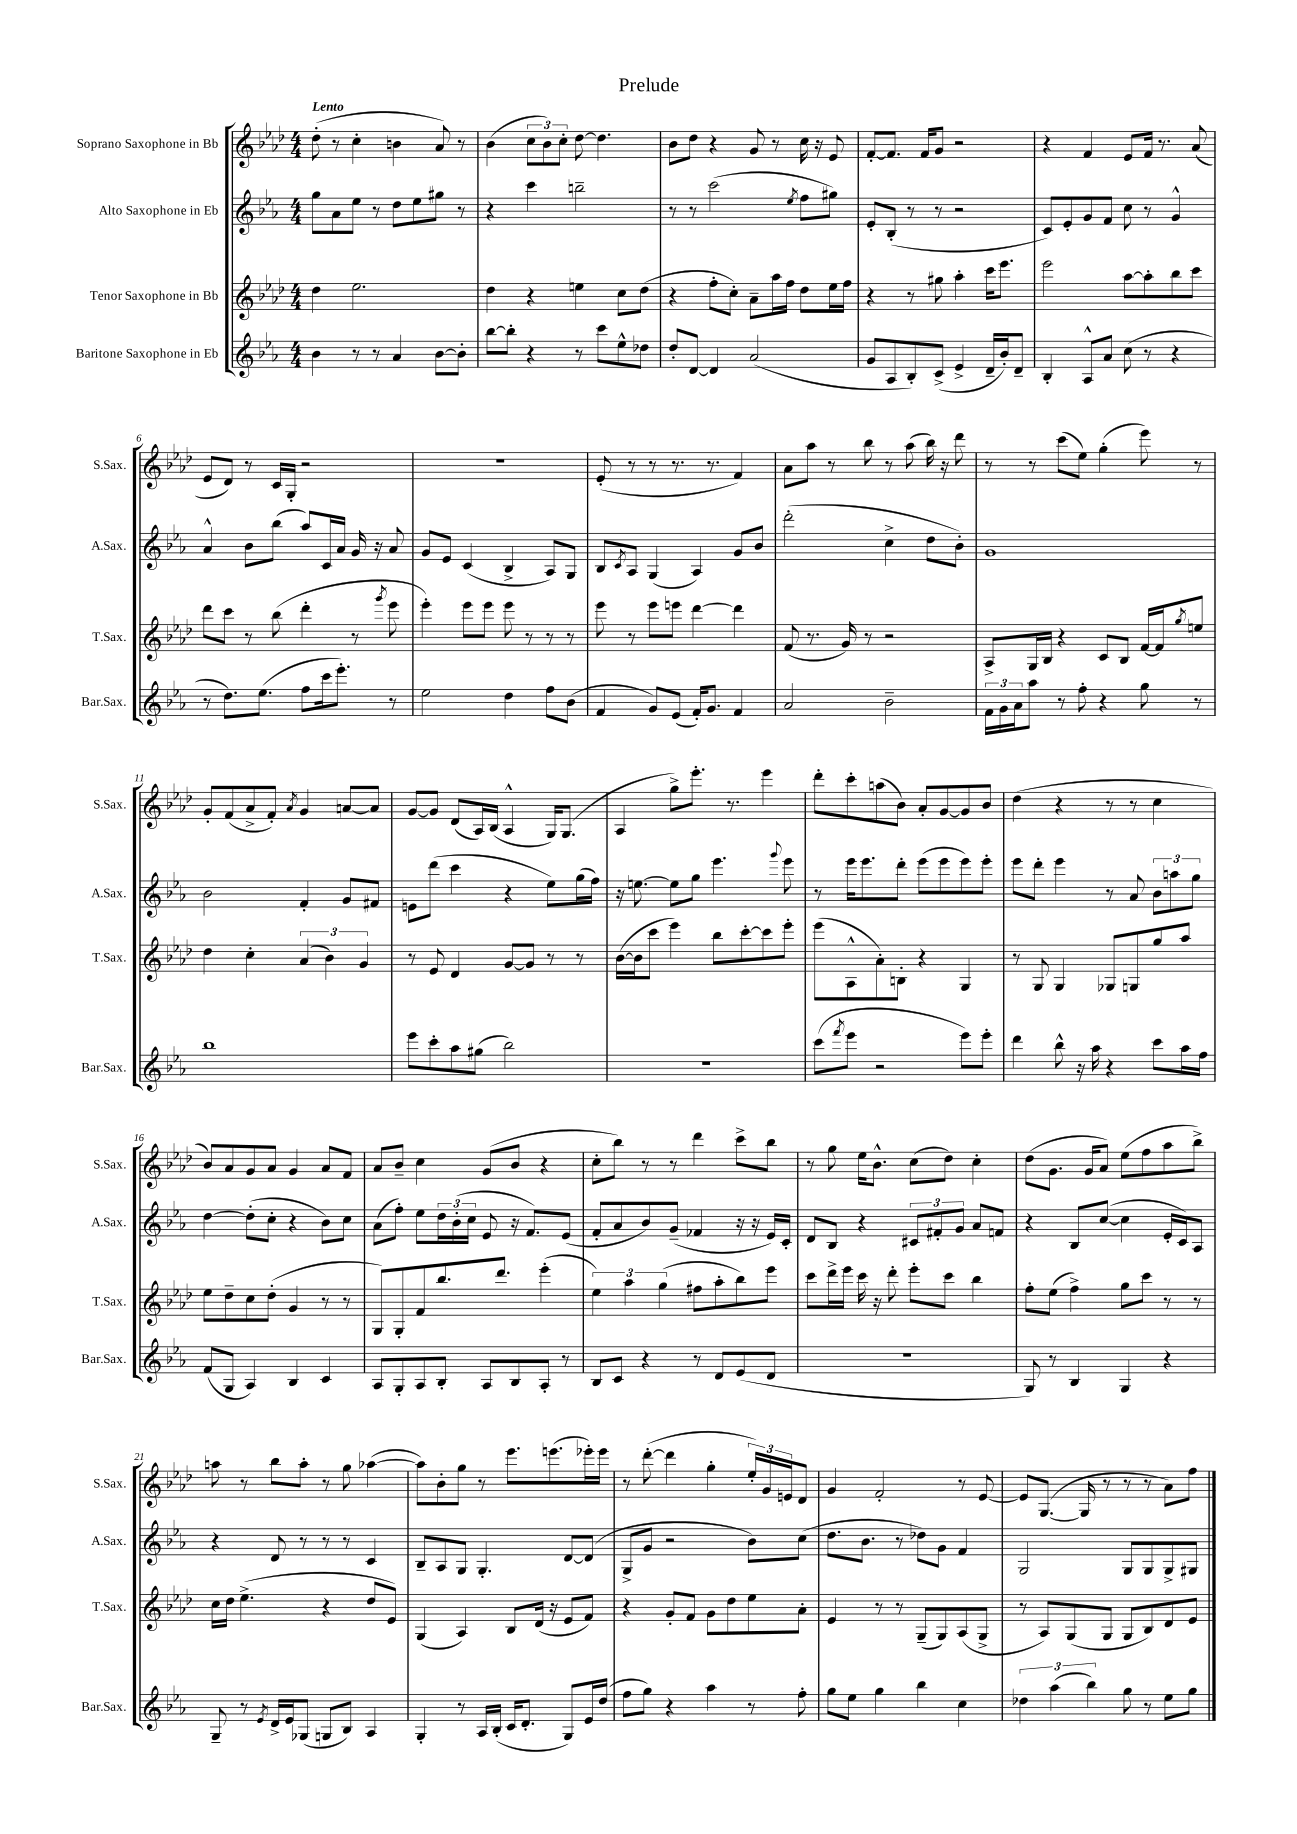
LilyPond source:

\header { title = "Prelude" }
<<
\new StaffGroup <<
\new Staff = "s0" \with { instrumentName = "Soprano Saxophone in Bb" shortInstrumentName = "S.Sax." } {
    \clef treble \key aes \major \numericTimeSignature \time 4/4 \tempo "Lento"
    des''8-.( r8 c''4-. b'4 aes'8) r8 |
    bes'4( \tuplet 3/2 { c''8 bes'8) c''8-. } des''8~ des''4. |
    bes'8 des''8 r4 g'8 r8 c''16 r16 ees'8 |
    f'8~-. f'8. f'16 g'8 r2 |
    r4 f'4 ees'8 f'16 r8. aes'8( |
    ees'8 des'8) r8 c'16 g16-. r2 |
    r1 |
    ees'8-.( r8 r8 r8. r8. f'4) |
    aes'8 aes''8 r8 bes''8 r8 aes''8( bes''16) r16 des'''8 |
    r8 r8 c'''8( ees''8) g''4-.( ees'''8) r8 |
    g'8-. f'8( aes'8-> f'8-.) \acciaccatura { aes'8 } g'4 a'8~ a'8 |
    g'8~ g'8 des'8( aes16) bes16( aes4-^ g16) g8.( |
    aes4 g''8->) ees'''8.-. r8. ees'''4 |
    des'''8-. c'''8-. a''8( bes'8) aes'8-. g'8~ g'8 bes'8 |
    des''4( r4 r8 r8 c''4 |
    bes'8) aes'8 g'8 aes'8 g'4 aes'8 f'8 |
    aes'8 bes'8-- c''4 g'8( bes'8 r4 |
    c''8-. bes''8) r8 r8 des'''4 c'''8-> bes''8 |
    r8 g''8 ees''16 bes'8.-^ c''8( des''8) c''4-. |
    des''8( g'8. g'16 aes'8) ees''8( f''8 aes''8 bes''8->) |
    a''8 r8 bes''8 a''8-. r8 g''8 aes''4~( |
    aes''8) bes'8-. g''8 r8 ees'''8. e'''8.( ees'''16-.) ees'''16 |
    r8 des'''8~-.( des'''4 g''4-. \tuplet 3/2 { ees''16-.) g'16 e'16 } des'8 |
    g'4 f'2-. r8 ees'8~ |
    ees'8 g8.~( g16 r8 r8 r8 aes'8) f''8 \bar "|." |
}
\new Staff = "s1" \with { instrumentName = "Alto Saxophone in Eb" shortInstrumentName = "A.Sax." } {
    \clef treble \key ees \major \numericTimeSignature \time 4/4
    g''8 aes'8 ees''8 r8 d''8 ees''8 gis''8 r8 |
    r4 c'''4 b''2-- |
    r8 r8 c'''2( \acciaccatura { ees''8 } f''8 gis''8) |
    ees'8-. bes8-.( r8 r8 r2 |
    c'8) ees'8-. g'8 f'8 c''8 r8 g'4-^ |
    aes'4-^ bes'8 bes''8( aes''8) c'16 aes'16 g'16 r16 aes'8 |
    g'8 ees'8 c'4( bes4-> aes8) g8 |
    bes8 \acciaccatura { c'8 } aes8 g4( aes4) g'8 bes'8 |
    d'''2-.( c''4-> d''8 bes'8-.) |
    g'1 |
    bes'2 f'4-. g'8 fis'8 |
    e'8 d'''8( c'''4 r4 ees''8) g''16( f''16) |
    r16 e''8.~ e''8 g''8 ees'''4. \appoggiatura { g'''8 } ees'''8 |
    r8 ees'''16 ees'''8. d'''8-. ees'''8( ees'''8 ees'''8) ees'''8-. |
    ees'''8 d'''8-. ees'''4 r8 aes'8 \tuplet 3/2 { bes'8 a''8 g''8 } |
    d''4~ d''8-.( c''8-. r4 bes'8) c''8 |
    aes'8( f''8-.) ees''8 \tuplet 3/2 { d''16 bes'16-.( c''16 } ees'8 r16 f'8.) ees'8( |
    f'8-. aes'8 bes'8) g'8--( fes'4 r16 r16 ees'16) c'16-. |
    d'8 bes8 r4 \tuplet 3/2 { cis'8 fis'8-. g'8 } aes'8 f'8 |
    r4 bes8 c''8~( c''4 ees'16-. c'16) aes8 |
    r4 d'8 r8 r8 r8 c'4 |
    bes8-- aes8 g8 g4.-. d'8~ d'8( |
    g8-> g'8 r2 bes'8) c''8( |
    d''8. bes'8. r8 des''8) g'8 f'4 |
    g2 g8 g8 g8-> gis8 \bar "|." |
}
\new Staff = "s2" \with { instrumentName = "Tenor Saxophone in Bb" shortInstrumentName = "T.Sax." } {
    \clef treble \key aes \major \numericTimeSignature \time 4/4
    des''4 ees''2. |
    des''4 r4 e''4 c''8 des''8( |
    r4 f''8-. c''8-.) aes'8-- aes''16 f''16 des''8 ees''16 f''16 |
    r4 r8 gis''8 aes''4-. c'''16 ees'''8. |
    ees'''2 aes''8~ aes''8-. bes''8 c'''8 |
    des'''8 c'''8 r8 bes''8( des'''4-. r8 \acciaccatura { g'''8 } ees'''8 |
    ees'''4-.) ees'''8 ees'''8 ees'''8 r8 r8 r8 |
    ees'''8 r8 ees'''8 e'''8 des'''4~ des'''4 |
    f'8( r8. g'16) r8 r2 |
    aes8-> g16 bes16 r4 c'8 bes8 f'16~ f'16 \acciaccatura { g''8 } e''8 |
    des''4 c''4-. \tuplet 3/2 { aes'4( bes'4) g'4 } |
    r8 ees'8 des'4 g'8~ g'8 r8 r8 |
    bes'16~( bes'16 c'''8 ees'''4) bes''8 c'''8~-. c'''8 ees'''8-. |
    ees'''8( aes8-^ aes'8-.) b8-. r4 g4 |
    r8 g8 g4 ges8 g8 g''8 aes''8 |
    ees''8 des''8-- c''8 des''8-.( g'4 r8 r8 |
    g8) g8-. f'8 bes''8. des'''8. ees'''4-.( |
    \tuplet 3/2 { ees''4) aes''4 g''4( } fis''8 aes''8-. bes''8) ees'''8 |
    c'''8 des'''16-> ees'''16 c'''16 r16 des'''8-. ees'''8-. c'''8 bes''4 |
    f''8-. ees''8( f''4->) g''8 c'''8 r8 r8 |
    c''16 des''16 ees''4.->( r4 des''8 ees'8) |
    g4( aes4) bes8 des'16( r16 ees'8 f'8) |
    r4 g'8-. f'8 g'8 des''8 ees''8 aes'8-. |
    ees'4 r8 r8 g8--( g8) aes8( g8-> |
    r8 aes8) g8( g8 g8 bes8) des'8 ees'8 \bar "|." |
}
\new Staff = "s3" \with { instrumentName = "Baritone Saxophone in Eb" shortInstrumentName = "Bar.Sax." } {
    \clef treble \key ees \major \numericTimeSignature \time 4/4
    bes'4 r8 r8 aes'4 bes'8~ bes'8-. |
    bes''8~ bes''8-. r4 r8 c'''8 ees''8-^ des''8 |
    d''8-. d'8~ d'4 aes'2( |
    g'8 aes8 bes8-.) c'8->( ees'4-> d'16-- bes'16-.) d'8-- |
    bes4-. aes8-^ aes'8 c''8( r8 r4 |
    r8 d''8.) ees''8.( f''8 c'''16 ees'''8.-.) r8 |
    ees''2 d''4 f''8 bes'8( |
    f'4 g'8) ees'8( f'16-.) g'8. f'4 |
    aes'2 bes'2-- |
    \tuplet 3/2 { f'16 g'16 aes'16 } aes''8 r8 f''8-. r4 g''8 r8 |
    bes''1 |
    ees'''8 c'''8-. aes''8 gis''8( bes''2) |
    R1 |
    c'''8( \acciaccatura { f'''8 } ees'''8 r2 ees'''8) ees'''8-. |
    d'''4 bes''8-^ r16 aes''16 r4 c'''8 aes''16 f''16 |
    f'8( g8 aes4) bes4 c'4 |
    aes8 g8-. aes8 bes8-. aes8 bes8 aes8-. r8 |
    bes8 c'8 r4 r8 d'8 ees'8( d'8 |
    R1 |
    g8) r8 bes4 g4 r4 |
    g8-- r8 \acciaccatura { ees'8 } d'16-> ees'16 ges8( g8 bes8) aes4 |
    g4-. r8 aes16 bes16-.( c'16 d'8.-. g8) ees'16 d''16( |
    f''8 g''8) r4 aes''4 r8 f''8-. |
    g''8 ees''8 g''4 bes''4 c''4 |
    \tuplet 3/2 { des''4 aes''4( bes''4) } g''8 r8 ees''8 g''8 \bar "|." |
}
>>
>>
